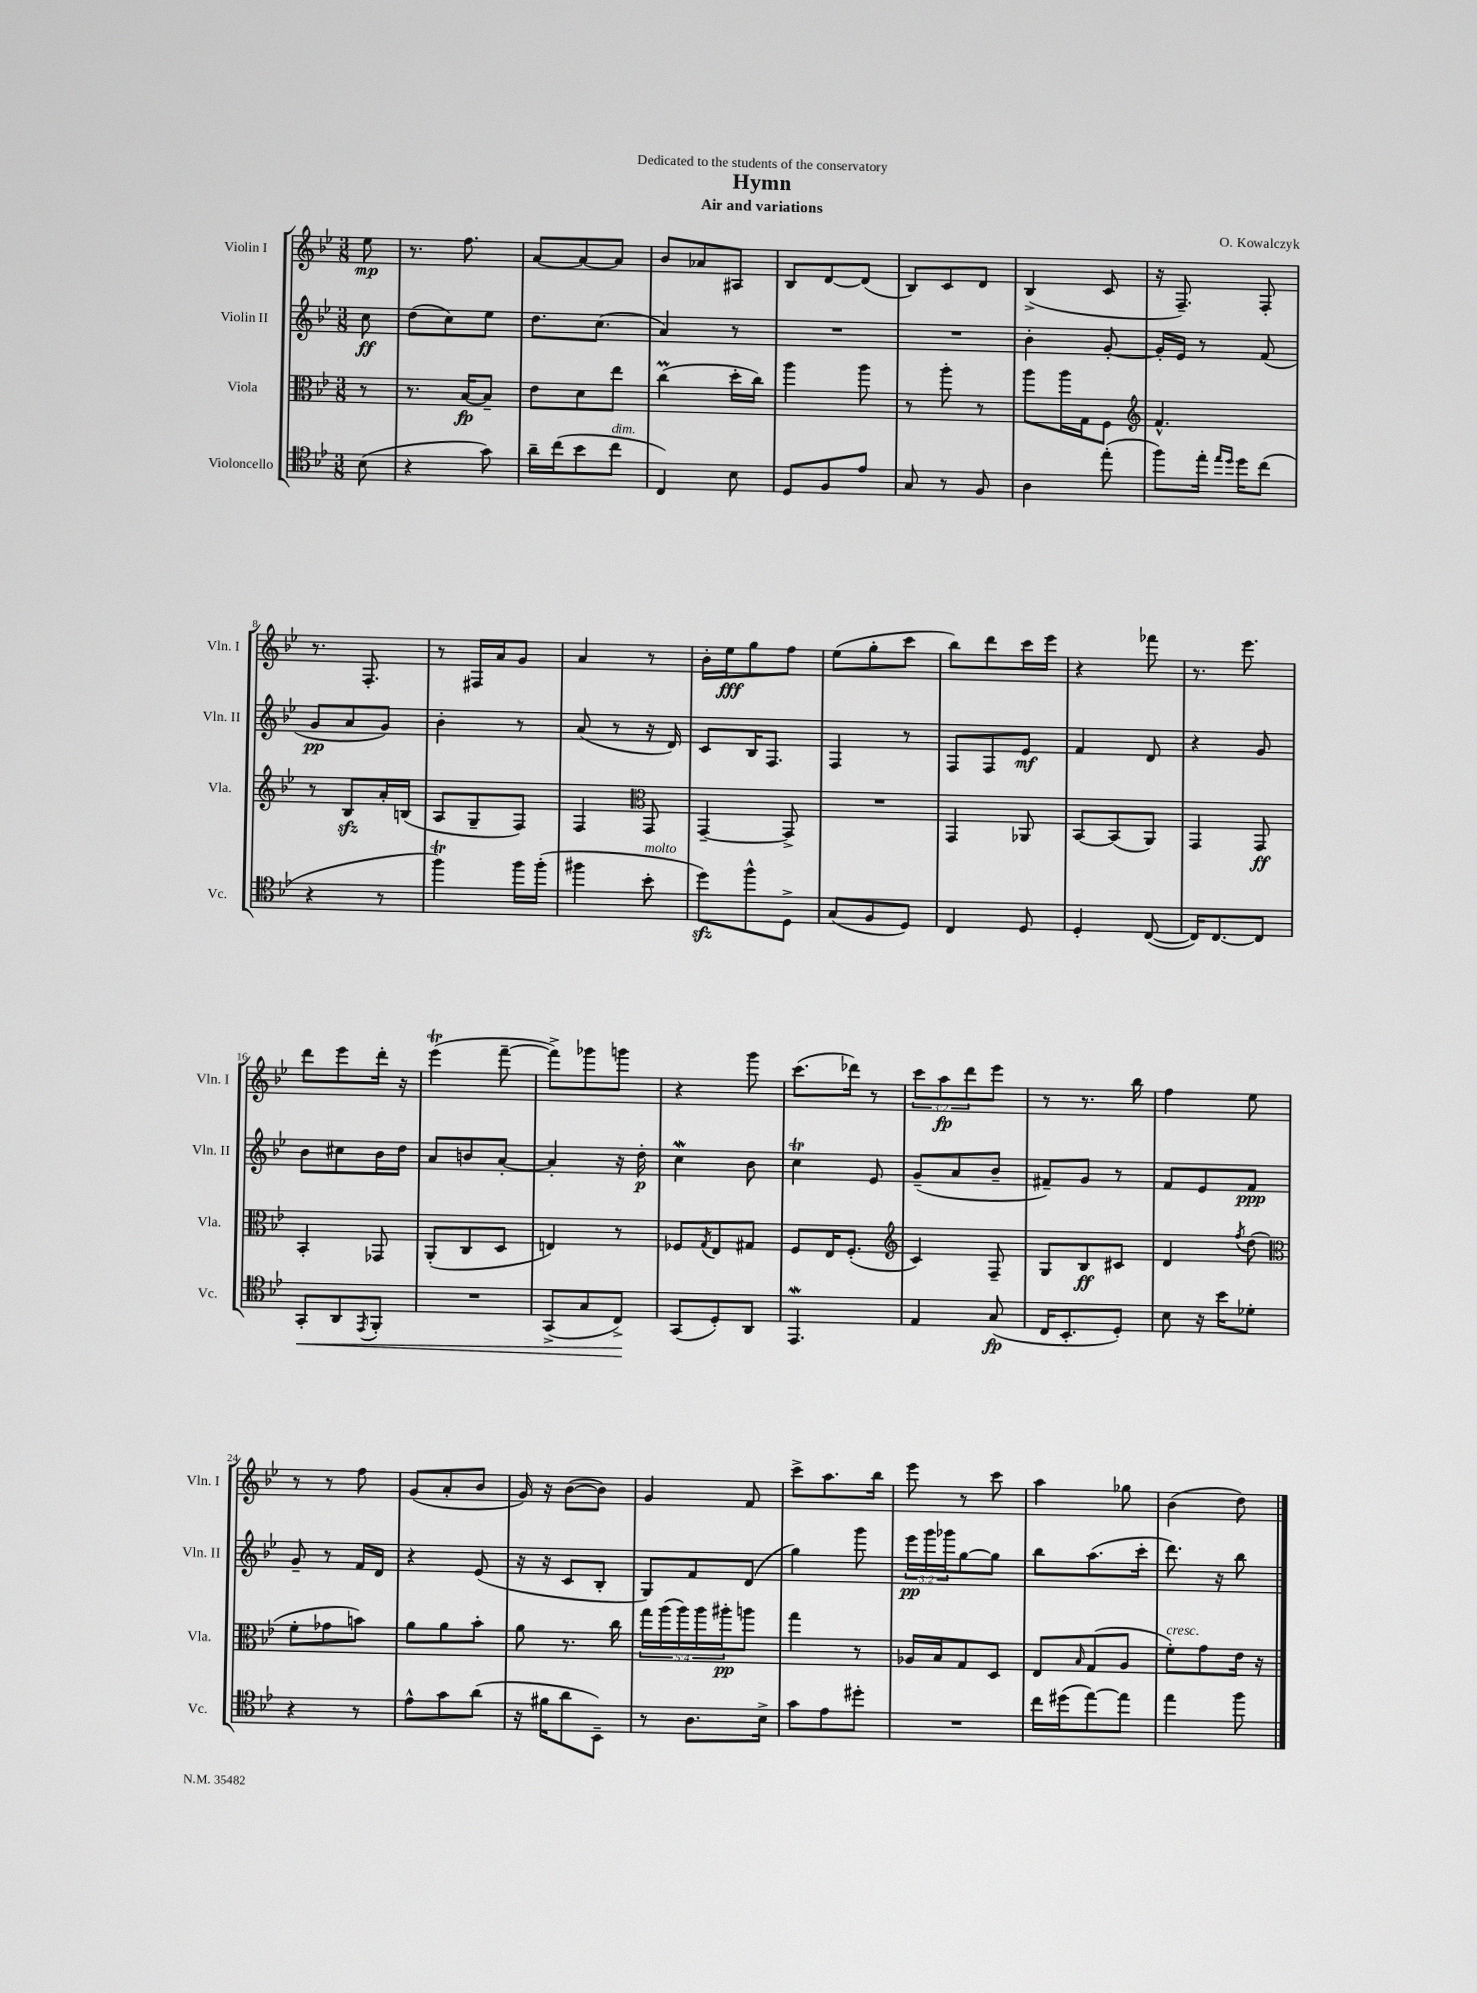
\header { title = "Hymn" composer = "O. Kowalczyk" subtitle = "Air and variations" dedication = "Dedicated to the students of the conservatory" }
<<
\new StaffGroup <<
\new Staff = "s0" \with { instrumentName = "Violin I" shortInstrumentName = "Vln. I" } {
    \clef treble \key bes \major \numericTimeSignature \time 3/8 \override Staff.TupletNumber.text = #tuplet-number::calc-fraction-text \partial 8
    ees''8\mp |
    r8. f''8. |
    a'8~ a'8~ a'8 |
    bes'8 aes'8 ais8 |
    bes8 d'8~ d'8( |
    bes8) c'8 d'8 |
    bes4->( c'8 |
    r16 f8.--) f8-. |
    r8. f8.-. |
    r8 fis16 a'16 g'8 |
    a'4 r8 |
    bes'16-. ees''16\fff g''8 f''8 |
    ees''8( g''8-. c'''8 |
    bes''8) d'''8 c'''16 ees'''16 |
    r4 fes'''8 |
    r8. ees'''8. |
    d'''8 ees'''8 d'''16-. r16 |
    ees'''4\trill( f'''8~-- |
    f'''8->) ges'''8 g'''8 |
    r4 g'''8 |
    c'''8.( des'''16) r8 |
    \tuplet 3/2 { c'''8 a''8\fp d'''8 } ees'''8 |
    r8 r8. bes''16 |
    f''4 ees''8 |
    r8 r8 f''8 |
    g'8( a'8-. bes'8 |
    g'16) r16 bes'8~( bes'8) |
    g'4 f'8 |
    c'''8-> a''8. bes''16 |
    ees'''8 r8 c'''8 |
    a''4 ges''8 |
    bes'4( d''8) \bar "|." |
}
\new Staff = "s1" \with { instrumentName = "Violin II" shortInstrumentName = "Vln. II" } {
    \clef treble \key bes \major \numericTimeSignature \time 3/8 \override Staff.TupletNumber.text = #tuplet-number::calc-fraction-text \partial 8
    c''8\ff |
    d''8( c''8) ees''8 |
    d''8. c''8.( |
    a'4) r8 |
    R4. |
    R4. |
    bes'4-. g'8~-. |
    g'16-. ees'16 r8 f'8( |
    g'8\pp a'8 g'8) |
    bes'4-. r8 |
    a'8( r8 r16 d'16) |
    c'8 bes16 f8. |
    f4 r8 |
    f8 f8 ees'8\mf |
    f'4 d'8 |
    r4 g'8 |
    bes'8 cis''8 bes'16 d''16 |
    a'8 b'8 a'8~-. |
    a'4-. r16 d''16-.\p |
    c''4\mordent bes'8 |
    c''4\trill ees'8 |
    g'8--( a'8 bes'8-- |
    fis'8--) g'8 r8 |
    f'8 ees'8 f'8\ppp |
    g'8-- r8 f'16 d'16 |
    r4 ees'8( |
    r16 r16 c'8 bes8-. |
    g8) f'8 d'8( |
    g''4) g'''8 |
    \tuplet 3/2 { ees'''16\pp g'''16 ges'''16 } g''8~ g''8 |
    bes''8 a''8.( c'''16-. |
    d'''8.) r16 bes''8 \bar "|." |
}
\new Staff = "s2" \with { instrumentName = "Viola" shortInstrumentName = "Vla." } {
    \clef alto \key bes \major \numericTimeSignature \time 3/8 \override Staff.TupletNumber.text = #tuplet-number::calc-fraction-text \partial 8
    r8 |
    r8. bes16~\fp bes8-- |
    ees'8 d'8 ees''8 |
    c''4\prall( d''16-. c''16) |
    a''4 a''8 |
    r8 a''8-. r8 |
    a''8 a''16 g16 f8 |
    \clef treble f'4.-^ |
    r8 bes8\sfz a'16-. b16( |
    a8 g8-- f8) |
    f4 \clef alto g,8 |
    g,4~-- g,8-> |
    R4. |
    g,4 aes,8 |
    bes,8~ bes,8( a,8) |
    g,4 g,8\ff |
    bes,4-. ges,8 |
    a,8-.( c8 d8 |
    e4) r8 |
    fes8 \acciaccatura { g8 } ees8 gis8 |
    f8 ees16 f8.-.( |
    \clef treble c'4) f8-- |
    g8 bes8\ff cis'8 |
    d'4 \acciaccatura { f''8 } d''8( |
    \clef alto f'8-. ges'8 b'8) |
    a'8 a'8 bes'8-. |
    a'8 r8. c''16 |
    \tuplet 5/4 { g''16 a''16( a''16) a''16 ais''16-.\pp } a''8 |
    g''4 r8 |
    aes16 bes16 g8 d8 |
    ees8 \grace { bes16 } g8( a8 |
    f'8-.^\markup { \italic "cresc." }) g'8 ees'16 r16 \bar "|." |
}
\new Staff = "s3" \with { instrumentName = "Violoncello" shortInstrumentName = "Vc." } {
    \clef tenor \key bes \major \numericTimeSignature \time 3/8 \partial 8
    bes8( |
    r4 g'8) |
    a'16-- c''16( bes'8 c''8^\markup { \italic "dim." } |
    c4) bes8 |
    d8 f8 ees'8 |
    g8 r8 f8 |
    a4 ees''8-.( |
    f''8) ees''16-. \grace { ees''16 d''16 } d''16 c''8( |
    r4 r8 |
    f''4\trill) f''16 f''16-.( |
    fis''4 bes'8-.^\markup { \italic "molto" } |
    d''8\sfz) f''8-^ d8-> |
    g8( f8 d8) |
    c4 d8 |
    d4-. c8~( |
    c16) c8.~ c8 |
    g,8-.\< a,8 \acciaccatura { ees,8 } f,8-. |
    R4. |
    g,8->( g8 c8->\!) |
    g,8( d8-.) a,8 |
    ees,4.\mordent |
    ees4 g8\fp( |
    c16 bes,8.-. d8-.) |
    bes8 r16 bes'16 des'8-. |
    r4 r8 |
    ees'8-^ g'8 a'8( |
    r16 fis'16 a'8 bes,8--) |
    r8 a8. bes16-> |
    g'8 ees'8 dis''8-. |
    R4. |
    c''16 dis''16( ees''8~) ees''8 |
    ees''4 f''8 \bar "|." |
}
>>
>>
